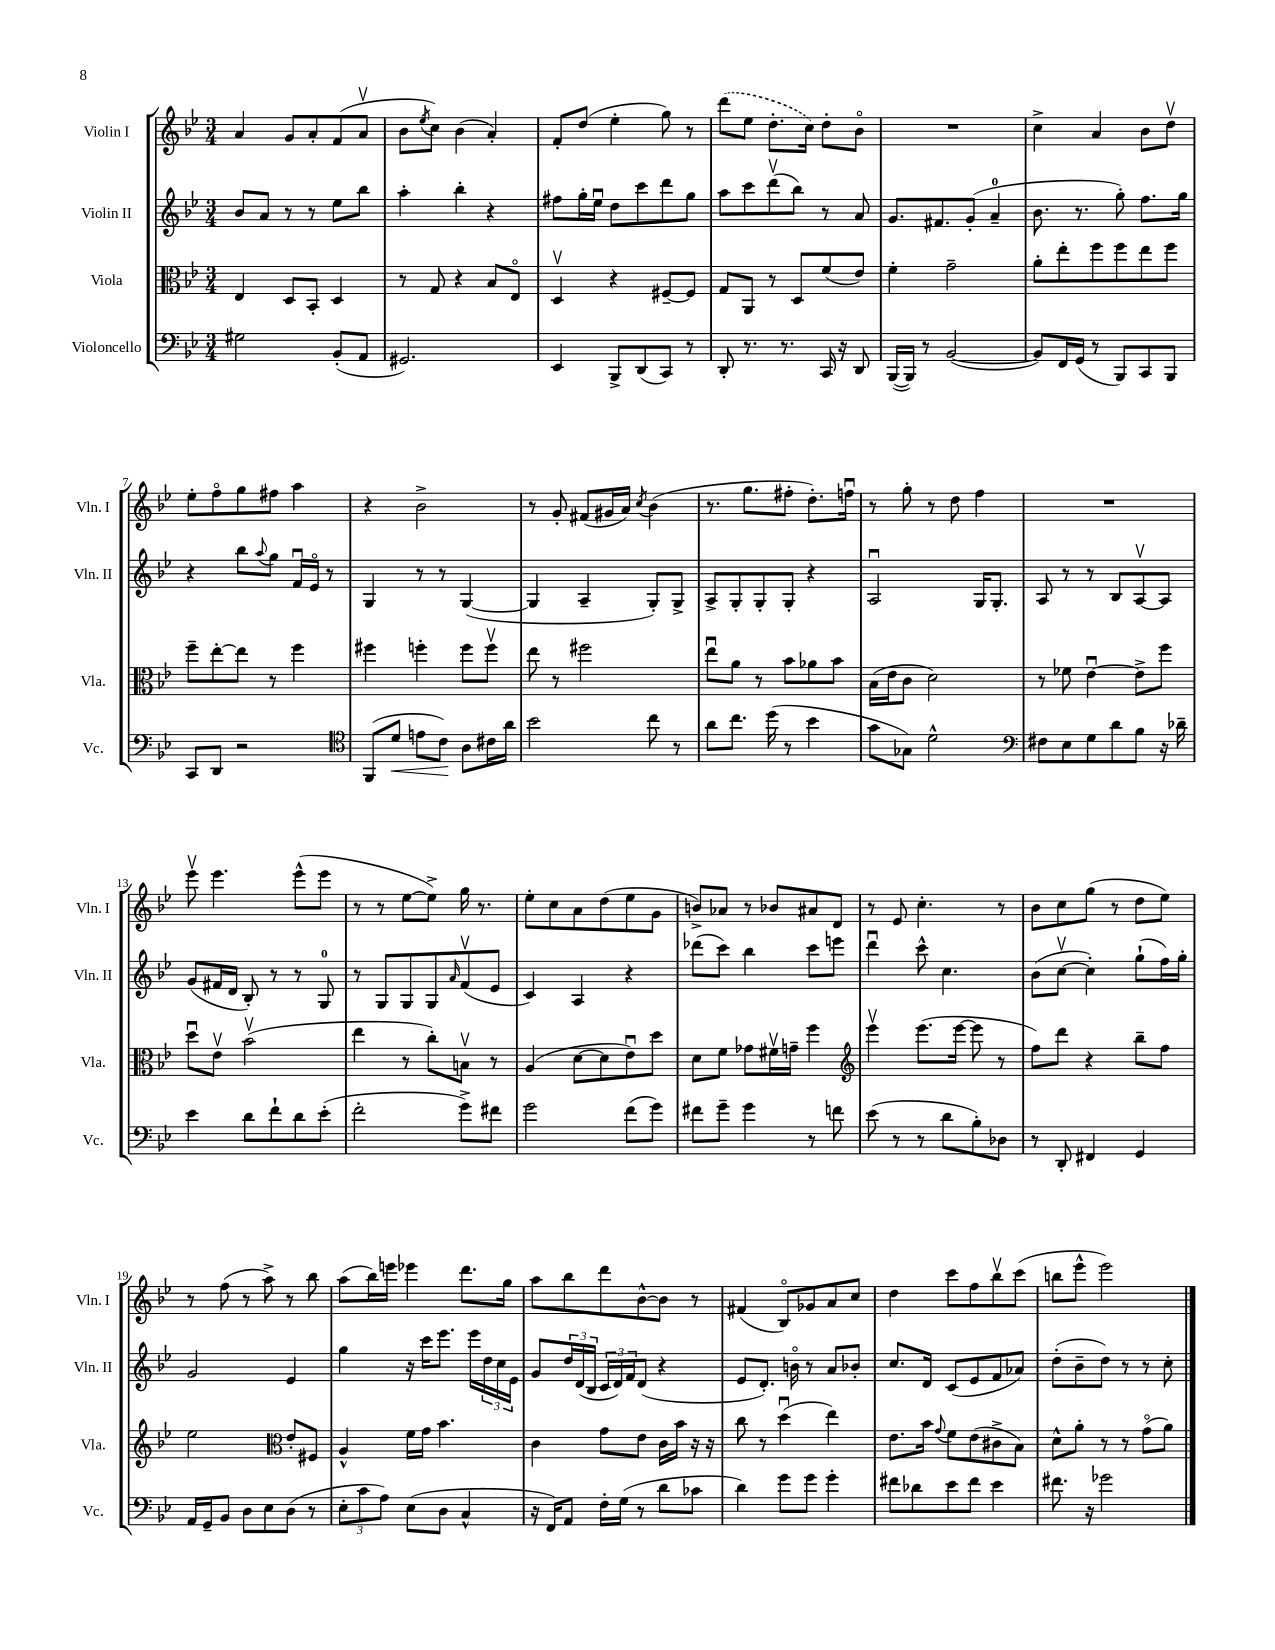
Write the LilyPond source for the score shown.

<<
\new StaffGroup <<
\new Staff = "s0" \with { instrumentName = "Violin I" shortInstrumentName = "Vln. I" } {
    \clef treble \key bes \major \numericTimeSignature \time 3/4
    a'4 g'8 a'8-. f'8( a'8\upbow |
    bes'8 \acciaccatura { ees''8 } c''8) bes'4( a'4-.) |
    f'8-. d''8( ees''4-. g''8) r8 |
    \once \slurDashed d'''8( ees''8 d''8.-. c''16) d''8-. bes'8\flageolet |
    R2. |
    c''4-> a'4 bes'8 d''8\upbow |
    ees''8-. f''8\flageolet g''8 fis''8 a''4 |
    r4 bes'2-> |
    r8 g'8-. fis'8( gis'16 a'16) \acciaccatura { c''8 } bes'4( |
    r8. g''8. fis''8-. d''8.-.) f''16\downbow |
    r8 g''8-. r8 d''8 f''4 |
    R2. |
    ees'''8\upbow ees'''4. ees'''8-^( ees'''8 |
    r8 r8 ees''8~ ees''8->) g''16 r8. |
    ees''8-. c''8 a'8 d''8( ees''8 g'8 |
    b'8->) aes'8 r8 bes'8 ais'8 d'8 |
    r8 ees'8 c''4.-. r8 |
    bes'8 c''8 g''8( r8 d''8 ees''8) |
    r8 f''8( r8 a''8->) r8 bes''8 |
    a''8( bes''16) e'''16 ees'''4 d'''8. g''16 |
    a''8 bes''8 d'''8 bes'8~-^ bes'8 r8 |
    fis'4( bes8\flageolet) ges'8 a'8 c''8 |
    d''4 c'''8 f''8 bes''8\upbow c'''8( |
    b''8 ees'''8-^ ees'''2) \bar "|." |
}
\new Staff = "s1" \with { instrumentName = "Violin II" shortInstrumentName = "Vln. II" } {
    \clef treble \key bes \major \numericTimeSignature \time 3/4
    bes'8 a'8 r8 r8 ees''8 bes''8 |
    a''4-. bes''4-. r4 |
    fis''8 g''16-. ees''16\downbow d''8 c'''8 d'''8 g''8 |
    a''8 c'''8 d'''8\upbow( bes''8) r8 a'8 |
    g'8. fis'8. g'8-.( a'4-0-- |
    bes'8. r8. g''8-.) f''8. g''16 |
    r4 bes''8 \appoggiatura { a''8 } g''8 f'16\downbow ees'16\flageolet r8 |
    g4 r8 r8 g4~( |
    g4 a4-- g8-.) g8-> |
    a8-> g8-. g8-. g8-. r4 |
    a2\downbow g16 g8.-. |
    a8 r8 r8 bes8 a8~\upbow a8 |
    g'8( fis'16 d'16 bes8-.) r8 r8 g8-0 |
    r8 g8 g8 g8 \grace { a'16 } f'8\upbow( ees'8 |
    c'4) a4 r4 |
    des'''8( c'''8) bes''4 c'''8 e'''8 |
    d'''4\downbow c'''8-^ c''4. |
    bes'8( c''8~\upbow c''4-.) g''8-!( f''16) g''16-. |
    g'2 ees'4 |
    g''4 r16 c'''16 ees'''8. ees'''16 \tuplet 3/2 { d''16 c''16 ees'16 } |
    g'8 \tuplet 3/2 { d''16 d'16( bes16 } \tuplet 3/2 { c'16 d'16) f'16 } d'8( r4 |
    ees'8 d'8.-.) b'16\flageolet r8 a'8 bes'8-. |
    c''8. d'16 c'8( ees'8 f'8 aes'8) |
    d''8-.( bes'8-- d''8) r8 r8 c''8-. \bar "|." |
}
\new Staff = "s2" \with { instrumentName = "Viola" shortInstrumentName = "Vla." } {
    \clef alto \key bes \major \numericTimeSignature \time 3/4
    ees4 d8 bes,8-. d4 |
    r8 g8 r4 bes8 ees8\flageolet |
    d4\upbow r4 fis8~-- fis8 |
    g8 a,8 r8 d8 f'8( ees'8) |
    f'4-. g'2-- |
    a'8-. ees''8-. f''8 f''8 ees''8 f''8 |
    f''8-- ees''8~-. ees''8 r8 f''4 |
    fis''4 f''4-. f''8 f''8\upbow |
    ees''8 r8 fis''2 |
    ees''8\downbow a'8 r8 bes'8 aes'8 bes'8 |
    bes16( ees'16 c'8 d'2) |
    r8 fes'8 ees'4~\downbow ees'8-> f''8 |
    d''8\downbow ees'8\upbow bes'2\upbow( |
    ees''4 r8 c''8-.) b8\upbow r8 |
    a4( d'8~ d'8 ees'8\downbow) d''8 |
    d'8 f'8 ges'8 fis'16\upbow g'16-- f''4 |
    \clef treble ees'''4\upbow ees'''8.( ees'''16~ ees'''8 r8 |
    f''8) d'''8 r4 bes''8-- f''8 |
    ees''2 \clef alto ees'8-. fis8 |
    a4-^ f'16 g'16 bes'4. |
    c'4 g'8 ees'8 c'16 bes'16 r16 r16 |
    c''8 r8 d''4\downbow( ees''4) |
    ees'8. bes'16 \appoggiatura { g'8 } f'8 ees'8( cis'8-> bes8) |
    d'8-^ a'8-. r8 r8 g'8\flageolet( a'8) \bar "|." |
}
\new Staff = "s3" \with { instrumentName = "Violoncello" shortInstrumentName = "Vc." } {
    \clef bass \key bes \major \numericTimeSignature \time 3/4
    gis2 bes,8-.( a,8 |
    gis,2.) |
    ees,4 bes,,8-> d,8( c,8) r8 |
    d,8-. r8. r8. c,16 r16 d,8 |
    bes,,16~( bes,,16) r8 bes,2~( |
    bes,8) f,16 g,16( r8 bes,,8) c,8 bes,,8 |
    c,8 d,8 r2 |
    \clef tenor f,8( d'8\< e'8 c'8\!) a8 cis'16 a'16 |
    bes'2 c''8 r8 |
    a'8 c''8. d''16( r8 bes'4 |
    g'8 ges8) d'2-^ |
    \clef bass fis8 ees8 g8 d'8 bes8 r16 des'16-- |
    ees'4 d'8 f'8-! d'8 ees'8-.( |
    f'2-. g'8->) fis'8 |
    g'2 f'8( g'8) |
    fis'8 g'8-- g'4 r8 f'8 |
    ees'8( r8 r8 d'8 bes8-.) des8 |
    r8 d,8-. fis,4 g,4 |
    a,16 g,16-- bes,8 d8 ees8 d8( r8 |
    \tuplet 3/2 { ees8-. c'8 a8) } ees8( d8 c4-^ |
    r16 f,16) a,8 f16-. g16( r8 d'8 ces'8 |
    d'4) g'8 g'8 g'4-. |
    fis'8 des'8 ees'8 fis'8 ees'4 |
    fis'8. r16 ges'2 \bar "|." |
}
>>
>>
